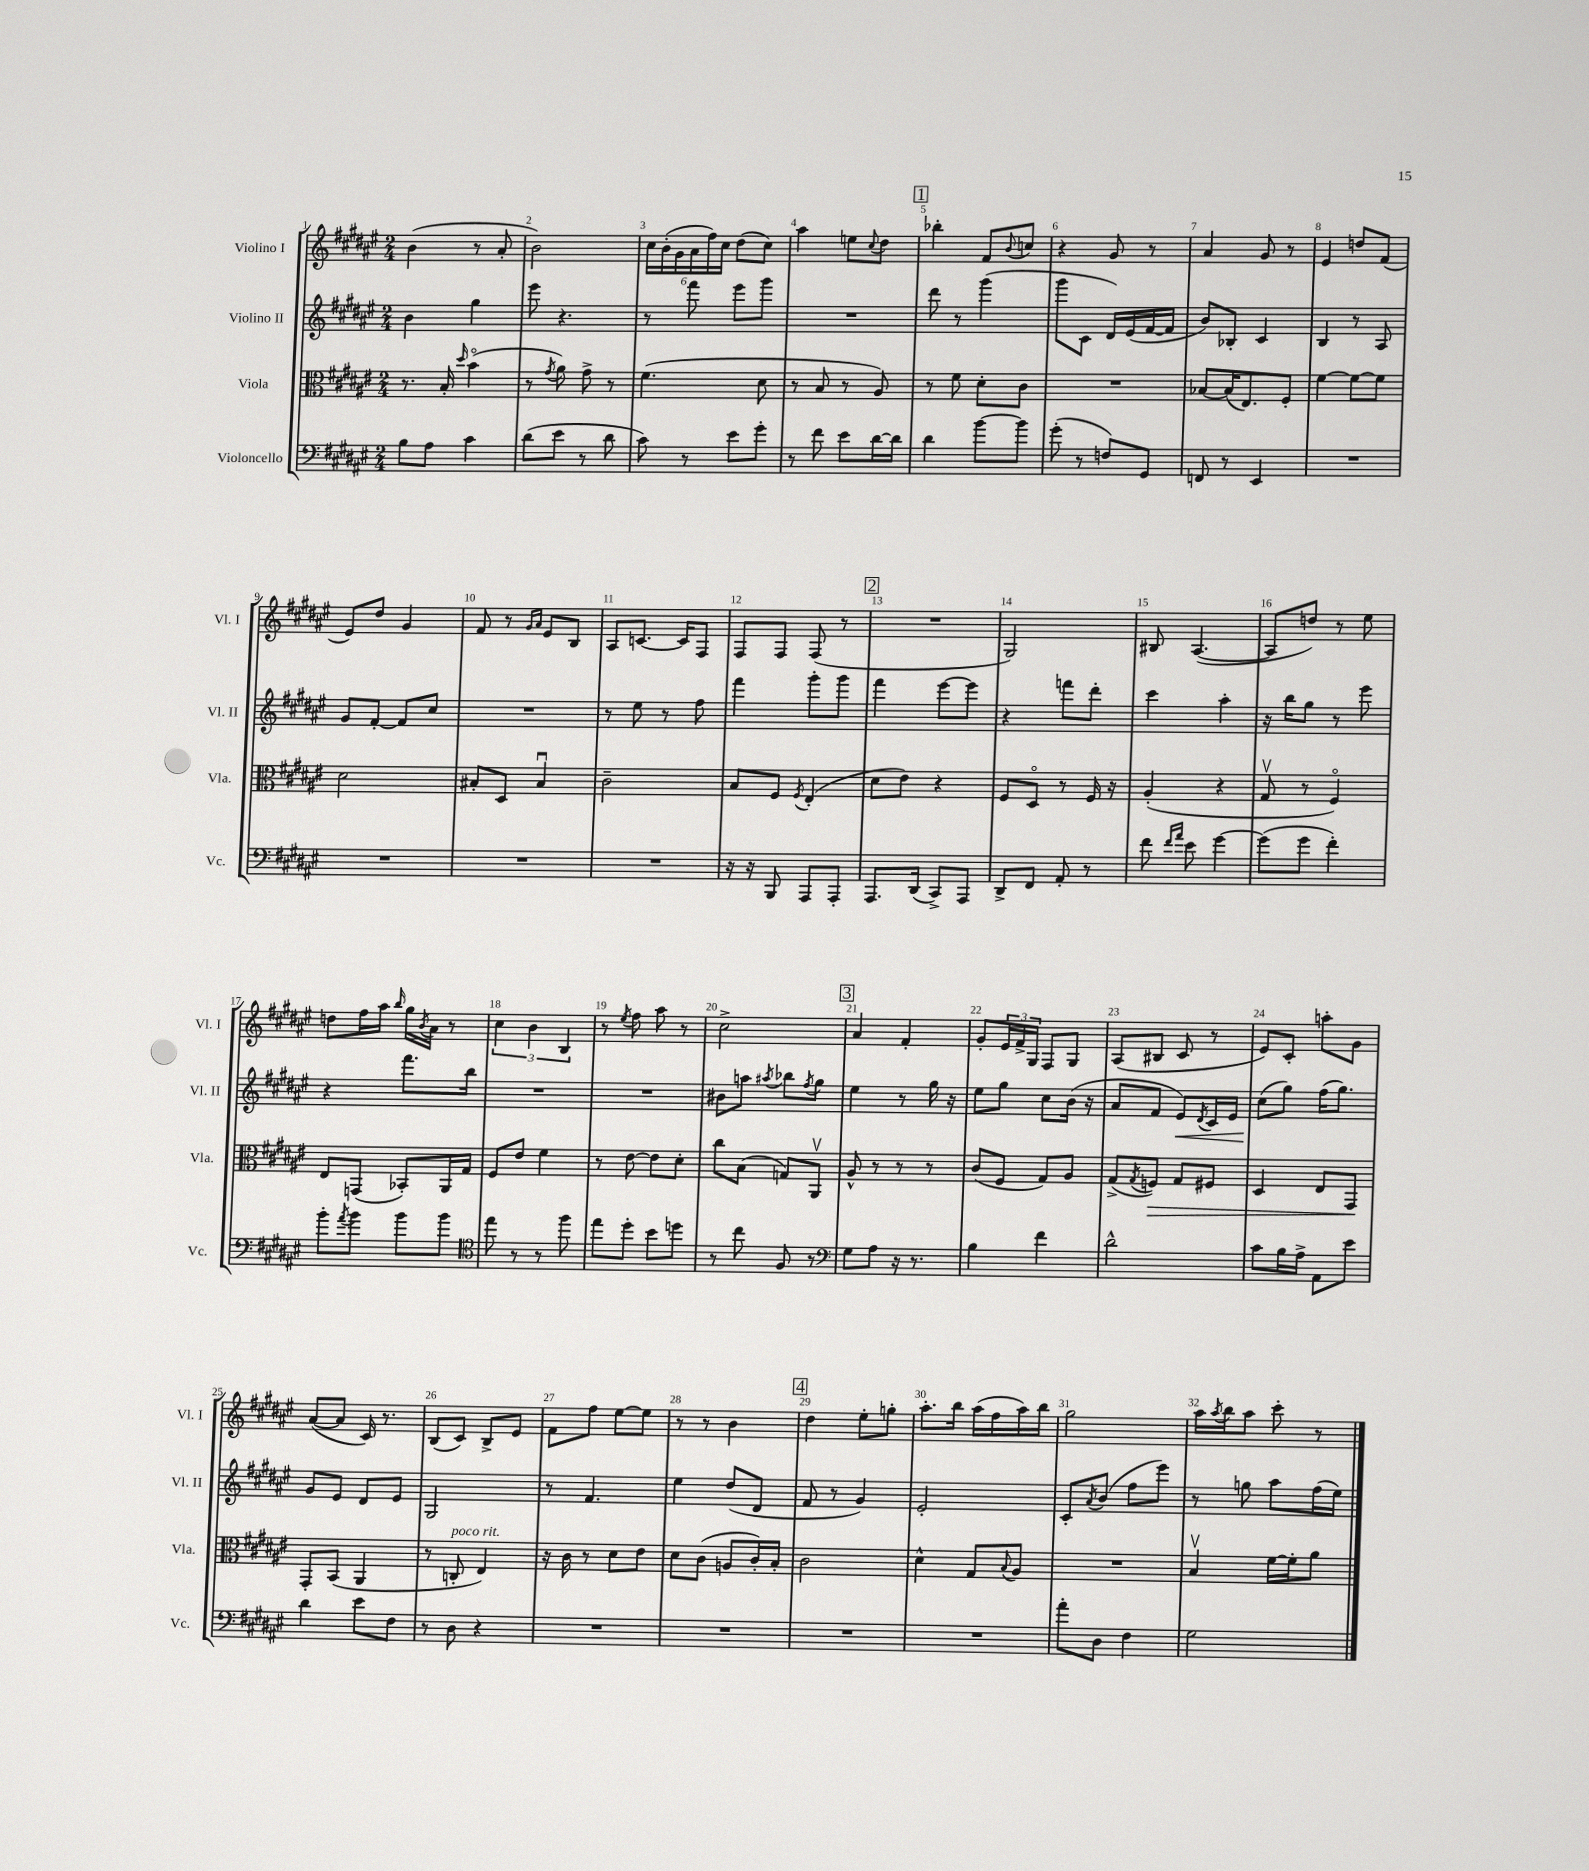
<<
\new StaffGroup <<
\new Staff = "s0" \with { instrumentName = "Violino I" shortInstrumentName = "Vl. I" } {
    \clef treble \key fis \major \numericTimeSignature \time 2/4
    b'4( r8 ais'8-. |
    b'2) |
    \tuplet 6/4 { cis''16 b'16-.( gis'16 ais'16 fis''16) cis''16 } dis''8( cis''8) |
    ais''4 e''8 \appoggiatura { cis''8 } dis''8 |
    \mark \markup { \box "1" } bes''4-. fis'8 \appoggiatura { b'8 } c''8 |
    r4 gis'8 r8 |
    ais'4 gis'8 r8 |
    eis'4 d''8 fis'8( |
    eis'8) dis''8 gis'4 |
    fis'8 r8 \grace { gis'16 ais'16 } eis'8 b8 |
    ais8 c'8.~ c'16 fis8 |
    fis8 fis8 fis8( r8 |
    \mark \markup { \box "2" } R2 |
    gis2) |
    bis8 ais4.~( |
    ais8 d''8) r8 eis''8 |
    d''8 fis''16 ais''16 \grace { b''16 } gis''16 \acciaccatura { b'8 } ais'16 r8 |
    \tuplet 3/2 { cis''4 b'4 b4 } |
    r8 \acciaccatura { eis''8 } fis''8 ais''8 r8 |
    cis''2-> |
    \mark \markup { \box "3" } ais'4 fis'4-. |
    gis'8-. \tuplet 3/2 { eis'16 fis'16-> gis16 } fis8 gis8 |
    ais8( bis8 cis'8 r8 |
    eis'8) cis'8-. a''8-. gis'8 |
    ais'8~( ais'8 cis'16) r8. |
    b8( cis'8) b8-> eis'8 |
    fis'8 fis''8 eis''8~ eis''8 |
    r8 r8 b'4 |
    \mark \markup { \box "4" } dis''4 eis''8-. g''8-. |
    ais''8.-. b''16 ais''16( fis''16 ais''16) b''16 |
    gis''2 |
    ais''16 \acciaccatura { ais''8 } b''16 ais''8 cis'''8-. r8 \bar "|." |
}
\new Staff = "s1" \with { instrumentName = "Violino II" shortInstrumentName = "Vl. II" } {
    \clef treble \key fis \major \numericTimeSignature \time 2/4
    b'4 gis''4 |
    eis'''8 r4. |
    r8 fis'''8 eis'''8 gis'''8 |
    R2 |
    \mark \markup { \box "1" } dis'''8 r8 gis'''4( |
    gis'''8 cis'8 dis'16) eis'16( fis'16~ fis'16 |
    b'8) bes8-. cis'4 |
    b4 r8 ais8 |
    gis'8 fis'8~-. fis'8 cis''8 |
    R2 |
    r8 eis''8 r8 fis''8 |
    fis'''4 gis'''8-. gis'''8 |
    \mark \markup { \box "2" } fis'''4 eis'''8~ eis'''8 |
    r4 f'''8 dis'''8-. |
    cis'''4 ais''4-. |
    r16 b''16 gis''8 r8 eis'''8 |
    r4 fis'''8. b''16 |
    R2 |
    R2 |
    bis'8 a''8 \acciaccatura { ais''8 } bes''8 \acciaccatura { fis''8 } gis''8 |
    \mark \markup { \box "3" } eis''4 r8 gis''16 r16 |
    eis''8 gis''8 cis''8 b'16( r16 |
    ais'8 fis'8 eis'8\<) \acciaccatura { dis'8 } cis'16 eis'16 |
    cis''8\!( gis''8) fis''16( gis''8.) |
    gis'8 eis'8 dis'8 eis'8 |
    gis2 |
    r8 fis'4. |
    eis''4 dis''8( dis'8 |
    \mark \markup { \box "4" } fis'8 r8 gis'4) |
    eis'2-. |
    cis'8-. \acciaccatura { ais'8 } b'8( fis''8 eis'''8) |
    r8 g''8 ais''8 fis''16( eis''16) \bar "|." |
}
\new Staff = "s2" \with { instrumentName = "Viola" shortInstrumentName = "Vla." } {
    \clef alto \key fis \major \numericTimeSignature \time 2/4
    r8. b16-. \grace { dis''16 } b'4\flageolet( |
    r8 \acciaccatura { gis'8 } ais'8) gis'8-> r8 |
    fis'4.( dis'8 |
    r8 b8 r8 ais8) |
    \mark \markup { \box "1" } r8 fis'8 dis'8-. cis'8 |
    R2 |
    bes8~ bes16( eis8.) fis8-. |
    fis'4~ fis'8~ fis'8 |
    dis'2 |
    bis8-. dis8 bis4\downbow |
    cis'2-- |
    b8 fis8 \acciaccatura { fis8 } eis4-.( |
    \mark \markup { \box "2" } dis'8 eis'8) r4 |
    fis8 dis8\flageolet r8 fis16 r16 |
    ais4-.( r4 |
    gis8\upbow r8 fis4\flageolet) |
    eis8 g,8( bes,8-.) ais,16 gis16 |
    fis8 eis'8 fis'4 |
    r8 eis'8~ eis'8 dis'8-. |
    cis''8 b8( g8) ais,8\upbow |
    \mark \markup { \box "3" } ais8-^ r8 r8 r8 |
    cis'8( fis8 gis8) ais8 |
    gis8->( \acciaccatura { gis8 } f8\>) gis8 fis8 |
    dis4 eis8 gis,8\! |
    gis,8-. b,8( ais,4 |
    r8 c8-.^\markup { \italic "poco rit." } eis4) |
    r16 cis'16 r8 dis'8 eis'8 |
    dis'8 cis'8( a8 cis'16-.) b16-. |
    \mark \markup { \box "4" } cis'2 |
    dis'4-^ gis8 \appoggiatura { b8 } ais8 |
    R2 |
    b4\upbow fis'16~ fis'16-. ais'8 \bar "|." |
}
\new Staff = "s3" \with { instrumentName = "Violoncello" shortInstrumentName = "Vc." } {
    \clef bass \key fis \major \numericTimeSignature \time 2/4
    b8 ais8 cis'4 |
    dis'8( eis'8 r8 dis'8 |
    cis'8) r8 eis'8 gis'8-. |
    r8 fis'8 eis'8 dis'16~ dis'16 |
    \mark \markup { \box "1" } dis'4 b'8~ b'8 |
    gis'8-.( r8 f8) gis,8 |
    f,8 r8 eis,4 |
    R2 |
    R2 |
    R2 |
    R2 |
    r16 r16 b,,8 ais,,8 ais,,8-. |
    \mark \markup { \box "2" } ais,,8. dis,16( cis,8->) ais,,8 |
    dis,8-> fis,8 ais,8-. r8 |
    fis'8 \grace { fis'16 ais'16 } eis'8 gis'4~ |
    gis'8( gis'8 fis'4-.) |
    b'8-. \acciaccatura { ais'8 } b'8 b'8 b'8 |
    \clef tenor eis''8 r8 r8 fis''8 |
    eis''8 dis''8-. b'8 d''8 |
    r8 cis''8 fis8 r8 |
    \mark \markup { \box "3" } \clef bass gis8 ais8 r16 r8. |
    b4 fis'4 |
    dis'2-^ |
    cis'8 b16 ais16-> ais,8 eis'8 |
    dis'4 eis'8 fis8 |
    r8 dis8 r4 |
    R2 |
    R2 |
    \mark \markup { \box "4" } R2 |
    R2 |
    ais'8-. dis8 fis4 |
    gis2 \bar "|." |
}
>>
>>
\layout { \context { \Score \override BarNumber.break-visibility = ##(#f #t #t) barNumberVisibility = #all-bar-numbers-visible } }
